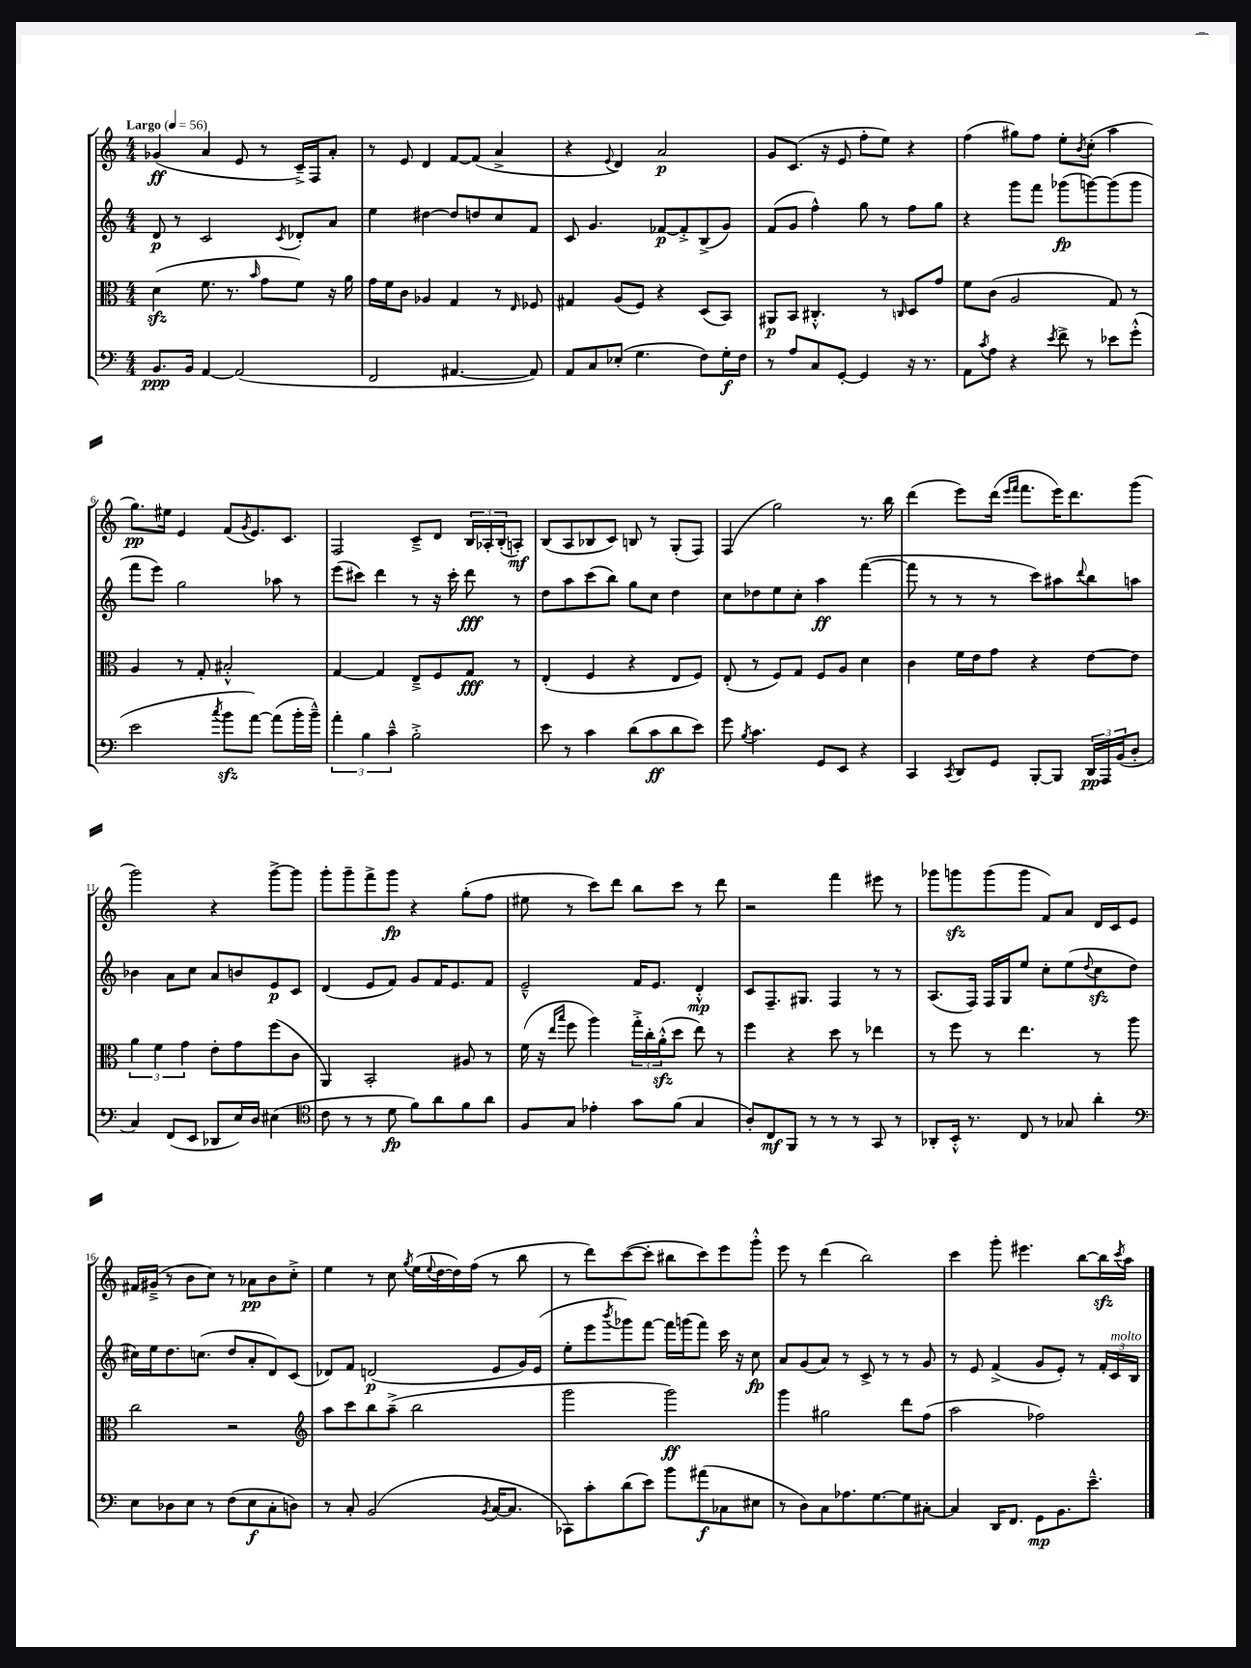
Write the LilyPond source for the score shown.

<<
\new StaffGroup <<
\new Staff = "s0" {
    \clef treble \key c \major \numericTimeSignature \time 4/4 \tempo "Largo" 4 = 56
    ges'4\ff( a'4 e'8 r8 c'16--->) f16 a'8-. |
    r8 e'8 d'4 f'8~ f'8( a'4-> |
    r4 \appoggiatura { e'8 } d'4) a'2\p |
    g'8 c'8.( r16 e'8 f''8-. e''8) r4 |
    f''4( gis''8) f''8 e''8-. \acciaccatura { b'8 } c''8-.( a''4 |
    g''8.\pp) eis''16 e'4 f'8( \acciaccatura { g'8 } e'8.) c'8. |
    f2 c'8---> d'8 \tuplet 3/2 { b16 aes16-. b16-.( } a8-.\mf) |
    b8( a8 bes8 c'8) b8 r8 g8-.( f8) |
    f4( g''2) r8. b''16 |
    d'''4( e'''8) d'''16( \grace { e'''16 f'''16 } f'''8. e'''16) d'''8. g'''8( |
    g'''2) r4 g'''8~-> g'''8 |
    g'''8-. g'''8-- f'''8-> g'''8\fp r4 g''8-.( f''8 |
    eis''8 r8 c'''8) d'''8 b''8 c'''8 r8 d'''8 |
    r2 f'''4 eis'''8 r8 |
    ges'''8 g'''8\sfz g'''8( g'''8 f'8) a'8 d'16 c'16 e'8 |
    fis'16 gis'16--->( r8 b'8 c''8) r8 aes'8\pp b'8 c''8-.-> |
    e''4 r8 c''8 \acciaccatura { g''8 } e''16( \appoggiatura { e''8 } d''16~ d''16) f''16( r8 b''8 |
    r8 d'''8) c'''8~( c'''8-. bis''8 c'''8) e'''8 g'''8-.-^ |
    e'''8 r8 d'''4( b''2) |
    c'''4 g'''8-. eis'''4. b''8~ b''16\sfz \acciaccatura { c'''8 } a''16 \bar "|." |
}
\new Staff = "s1" {
    \clef treble \key c \major \numericTimeSignature \time 4/4
    d'8\p r8 c'2 \acciaccatura { c'8 } des'8-. a'8 |
    e''4 dis''4~ dis''8 d''8 c''8 f'8 |
    c'8 g'4. fes'8~\p fes'8-.-> b8->( g'8) |
    f'8( g'8 f''4-^) g''8 r8 f''8 g''8 |
    r4 g'''8 f'''8 ges'''8\fp( g'''8~) g'''8( g'''8 |
    f'''8 e'''8) g''2 aes''8 r8 |
    e'''8( cis'''8) d'''4 r8 r16 cis'''16-. d'''8\fff r8 |
    d''8 a''8 c'''8( b''8) g''8 c''8 d''4 |
    c''8 des''8 e''8 c''8-. a''4\ff f'''4~( |
    f'''8 r8 r8 r8 c'''8) ais''8 \appoggiatura { d'''8 } b''8 a''8 |
    bes'4 a'8 c''8 a'8 b'8 e'8\p c'8 |
    d'4( e'8 f'8) g'8 f'16 e'8. f'8 |
    e'2---^ f'16 e'8. d'4-.-^\mp |
    c'8 f8.-- gis8. f4 r8 r8 |
    a8.( f16) f16 g16 e''8 c''8-. e''8( \appoggiatura { d''8 } c''8\sfz d''8 |
    cis''16) e''16 d''8. c''8.( d''8 a'8-. d'8) c'8( |
    des'8) f'8 d'2\p( e'8 g'16) e'16( |
    e''8-. e'''8 \acciaccatura { b'''8 } ges'''8) f'''8~ f'''16 g'''16( f'''8) c'''16 r16 c''8\fp |
    a'8 g'8( a'8) r8 c'8-> r8 r8 g'8 |
    r8 e'8 f'4->( g'8 e'8-.) r8 \tuplet 3/2 { f'16-. c'16^\markup { \italic "molto" } b16 } \bar "|." |
}
\new Staff = "s2" {
    \clef alto \key c \major \numericTimeSignature \time 4/4
    d'4\sfz( f'8. r8. \grace { b'16 } g'8 f'8) r16 a'16 |
    g'16 f'16 c'8 aes4 g4 r8 \grace { e16 } fes8 |
    gis4 a8( f8) r4 d8( b,8) |
    ais,8\p b,8 cis4.-.-^ r8 \grace { c16 } d8 g'8 |
    f'8 c'8( a2 g8) r8 |
    a4 r8 g8-. bis2-.-^ |
    g4~ g4 e8---> f8 g8\fff r8 |
    e4-.( f4 r4 e8 f8) |
    e8-.( r8 f8) g8 f8 a8 d'4 |
    c'4 f'16 e'16 g'8 r4 e'8~ e'8 |
    \tuplet 3/2 { a'4 f'4 g'4 } e'8-. g'8 f''8( c'8 |
    a,4) b,2-. ais8 r8 |
    f'16( r16 \grace { e''16 b''16 } f''8 a''4) \tuplet 3/2 { g''16-.-> c''16-. a'16-.-^\sfz( } d''8 e''8) r8 |
    f''4 r4 d''8 r8 ees''4 |
    r8 f''8 r8 e''4. r8 a''8 |
    c''2 r2 |
    \clef treble a''8 c'''8 b''8 a''8--->( b''2 |
    g'''2 g'''2\ff) |
    g'''4 gis''2 d'''8 f''8( |
    a''2 fes''2) \bar "|." |
}
\new Staff = "s3" {
    \clef bass \key c \major \numericTimeSignature \time 4/4
    b,8.\ppp b,16 a,4~ a,2( |
    f,2 ais,4.~ ais,8) |
    a,8 c8 ees8-.( g4. f8) g16-.\f f16 |
    r8 a8 c8 g,8~-. g,4 r16 r8. |
    a,8 \acciaccatura { c'8 } a8 r4 \acciaccatura { e'8 } f'8-> r8 ees'8 g'8-.-^( |
    e'2 \acciaccatura { c''8 } b'8\sfz a'8~) a'8( b'16-. b'16---^) |
    \tuplet 3/2 { a'4-. b4 c'4---^ } b2-.-> |
    e'8 r8 c'4 d'8( c'8\ff d'8 e'8) |
    g'8 \acciaccatura { b8 } c'4. g,8 e,8 r4 |
    c,4 \acciaccatura { c,8 } d,8 g,8 b,,8~-. b,,8 \tuplet 3/2 { d,16\pp a,,16 b,16( } d8-. |
    c4) f,8( e,8 des,8 e16) d16 eis4( |
    \clef tenor c'8 r8 r8 d'8\fp f'8) a'8 f'8 a'8 |
    f8 g8 ees'4-. g'8 f'8( g4 |
    a8-.) c8\mf f,8 r8 r8 r8 g,8 r8 |
    aes,8-. b,16-.-^ r8. c8 r8 ges8 a'4-. |
    \clef bass e8 des8 e8 r8 f8( e8\f c8-. d8) |
    r8 c8-. b,2( \acciaccatura { b,8 } c16~ c8. |
    ces,8) c'8-. d'8( e'8) b'8 ais'8\f( ces8 eis8 |
    r8 d8) c8 aes8. g8.~ g8 cis8~-. |
    cis4 d,16 f,8. g,8\mp b,8. e'8.---^ \bar "|." |
}
>>
>>
